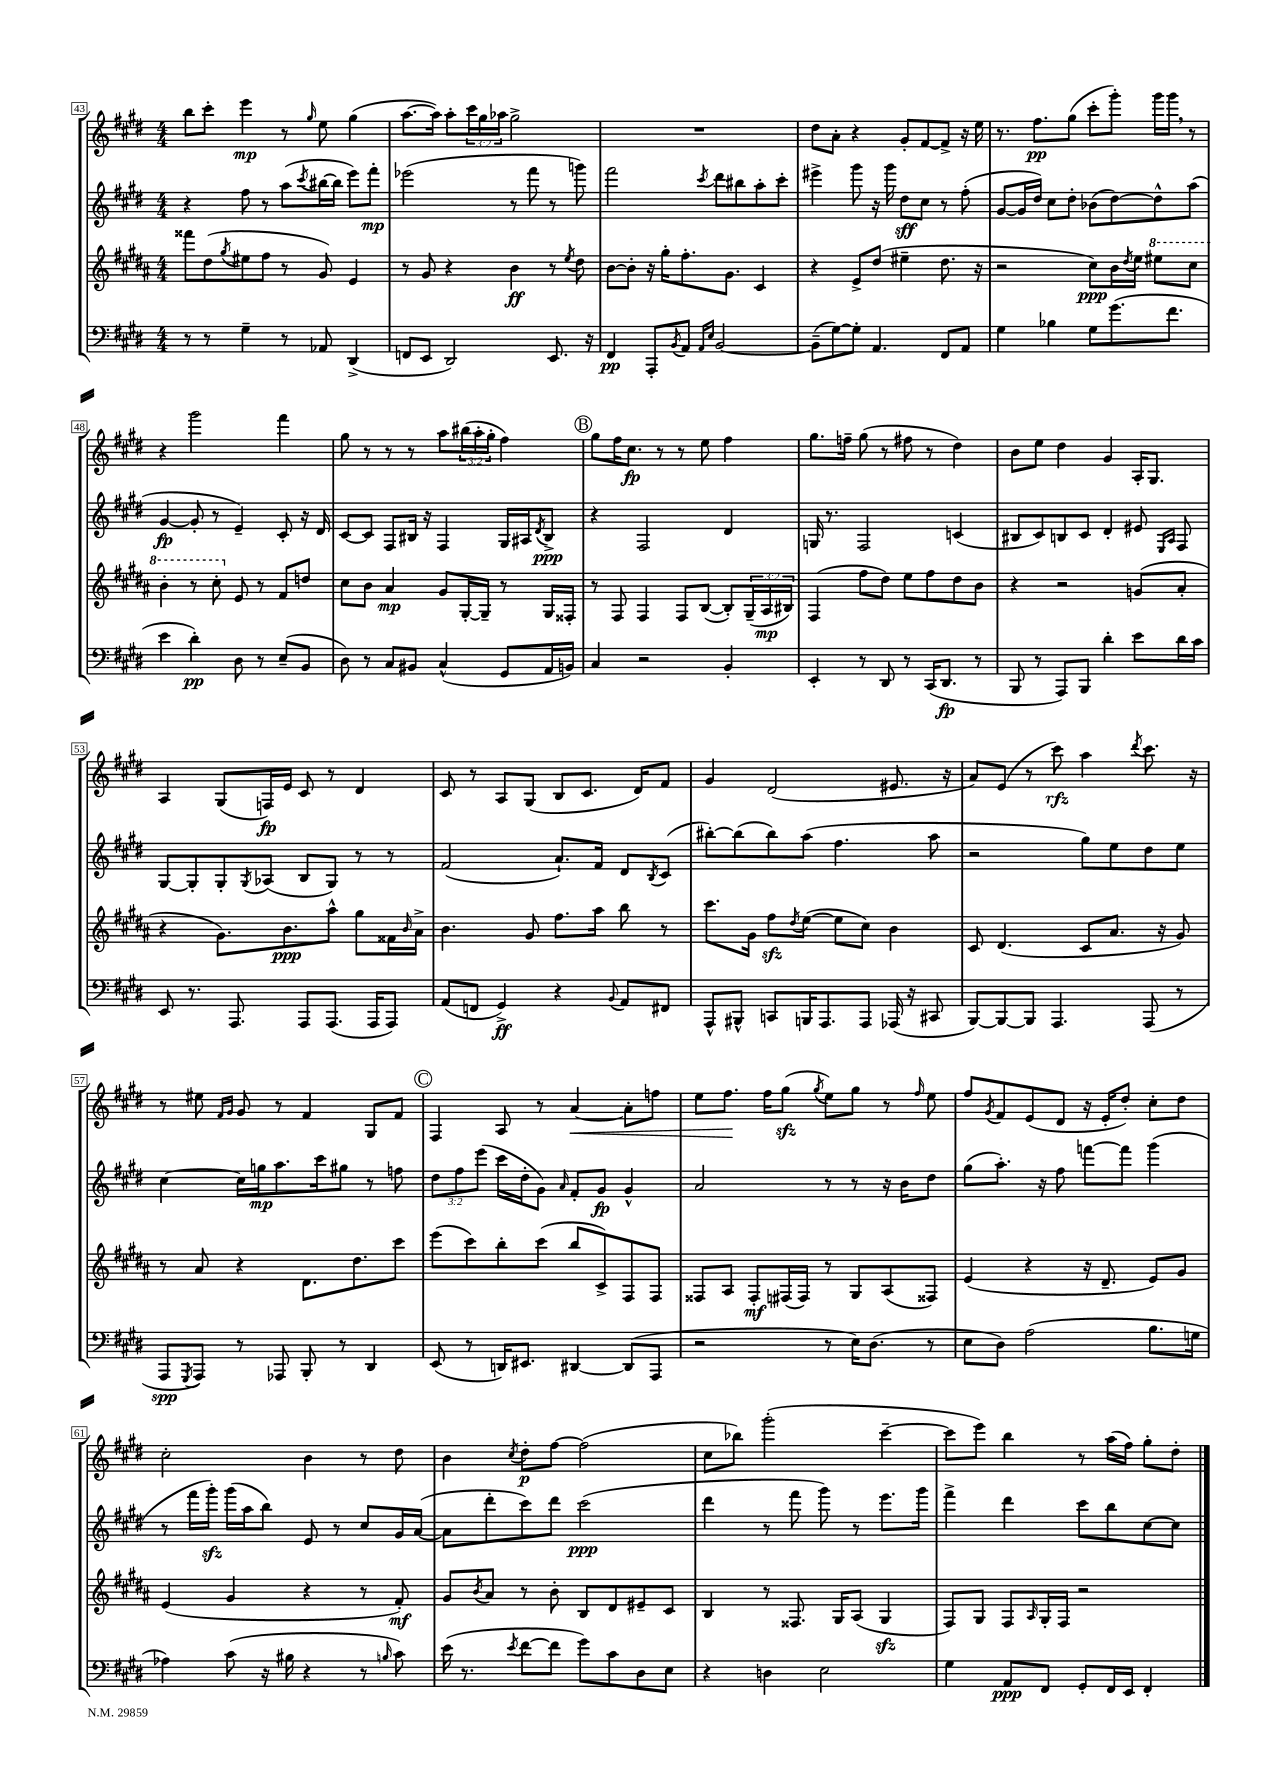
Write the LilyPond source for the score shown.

<<
\new StaffGroup <<
\new Staff = "s0" {
    \clef treble \key e \major \numericTimeSignature \time 4/4 \override Staff.TupletNumber.text = #tuplet-number::calc-fraction-text
    b''8 cis'''8-. e'''4\mp r8 \grace { gis''16 } e''8 gis''4( |
    a''8.~ a''16) a''8-. \tuplet 3/2 { cis'''16 gis''16 aes''16 } gis''2-> |
    R1 |
    dis''8 a'8-. r4 gis'8-. fis'8~ fis'8-> r16 e''16 |
    r8. fis''8.\pp gis''8( cis'''8-. gis'''8-.) gis'''16 gis'''16 \breathe r8 |
    r4 gis'''2 fis'''4 |
    gis''8 r8 r8 r8 a''8 \tuplet 3/2 { bis''16( a''16-. gis''16-. } fis''4) |
    \mark \markup { \circle "B" } gis''8 fis''16 cis''8.\fp r8 r8 e''8 fis''4 |
    gis''8. f''16-- gis''8( r8 fis''8 r8 dis''4) |
    b'8 e''8 dis''4 gis'4 a16-. gis8. |
    a4 gis8( f16\fp) e'16 cis'8 r8 dis'4 |
    cis'8 r8 a8 gis8( b8 cis'8. dis'16) fis'8 |
    gis'4 dis'2( eis'8. r16 |
    a'8) e'8( r8 cis'''8\rfz) a''4 \acciaccatura { dis'''8 } cis'''8. r16 |
    r8 eis''8 \grace { fis'16 gis'16 } gis'8 r8 fis'4 gis8 fis'8 |
    \mark \markup { \circle "C" } fis4 a8 r8 a'4~\< a'8-. f''8 |
    e''8 fis''8.\! fis''16 gis''8\sfz( \acciaccatura { gis''8 } e''8) gis''8 r8 \grace { fis''16 } e''8 |
    fis''8 \acciaccatura { gis'8 } fis'8 e'8( dis'8 r16 e'16-. dis''8-.) cis''8-. dis''8 |
    cis''2-. b'4 r8 dis''8 |
    b'4 \acciaccatura { cis''8 } dis''8-.\p fis''8~ fis''2( |
    cis''8 bes''8) gis'''2-.( cis'''4~-- |
    cis'''8 e'''8) b''4 r8 a''16( fis''16) gis''8-. dis''8-. \bar "|." |
}
\new Staff = "s1" {
    \clef treble \key e \major \numericTimeSignature \time 4/4 \override Staff.TupletNumber.text = #tuplet-number::calc-fraction-text
    r4 fis''8 r8 a''8( \acciaccatura { cis'''8 } bis''16~ bis''16 e'''8) fis'''8-.\mp |
    ees'''2( r8 fis'''8 r8 g'''8) |
    fis'''2 \acciaccatura { cis'''8 } dis'''8 bis''8 a''8-. cis'''8-. |
    eis'''4-> gis'''8 r16 gis'''16 dis''8\sff cis''8 r8 fis''8-.( |
    gis'8~ gis'16 dis''16) cis''8 dis''8-. bes'8( dis''8~) dis''8-^ a''8( |
    gis'4~\fp gis'8-. r8 e'4--) cis'8-. r16 dis'16 |
    cis'8~ cis'8 fis8 bis16 r16 fis4 gis16 ais16 \acciaccatura { dis'8 } bis8->\ppp |
    \mark \markup { \circle "B" } r4 fis2 dis'4 |
    g16 r8. fis2 c'4( |
    bis8 cis'8) b8 cis'8 dis'4-. eis'8 \grace { e16 a16 } fis8 |
    gis8~ gis8-. gis8-. \acciaccatura { gis8 } aes8( b8 gis8) r8 r8 |
    fis'2( a'8.-!) fis'16 dis'8 \acciaccatura { b8 } cis'8( |
    bis''8~-.) bis''8( bis''8) a''8( fis''4. a''8 |
    r2 gis''8) e''8 dis''8 e''8 |
    cis''4~ cis''16 g''16\mp a''8. cis'''16 gis''8 r8 f''8 |
    \mark \markup { \circle "C" } \tuplet 3/2 { dis''8 fis''8 e'''8( } cis'''16 dis''16-. gis'8) \grace { a'16 } fis'8-. gis'8\fp gis'4-^ |
    a'2 r8 r8 r16 b'16 dis''8 |
    gis''8( a''8.-.) r16 fis''8 f'''8~ f'''8 gis'''4( |
    r8 fis'''16 gis'''16-.\sfz) gis'''16( a''16 b''8) e'8 r8 cis''8 gis'16 a'16~( |
    a'8 dis'''8-. cis'''8) dis'''8 cis'''2\ppp( |
    dis'''4 r8 fis'''8 gis'''8) r8 e'''8. gis'''16 |
    fis'''4-> dis'''4 cis'''8 b''8 cis''8~ cis''8 \bar "|." |
}
\new Staff = "s2" {
    \clef treble \key b \major \numericTimeSignature \time 4/4 \override Staff.TupletNumber.text = #tuplet-number::calc-fraction-text
    fisis'''8 dis''8( \acciaccatura { gis''8 } eis''8 fis''8 r8 gis'8) e'4 |
    r8 gis'8 r4 b'4\ff r8 \acciaccatura { e''8 } dis''8 |
    b'8~ b'8-. r16 gis''16-. fis''8.-. gis'8. cis'4 |
    r4 e'8-> dis''8( eis''4-- dis''8. r16 |
    r2 cis''8\ppp) b'16 \acciaccatura { dis''8 } e''16 \ottava #1 eis'''8 cis'''8 |
    b''4-. r8 cis'''8-. \ottava #0 e'8 r8 fis'8 d''8 |
    cis''8 b'8 ais'4\mp gis'8 gis16~-. gis16-- r8 gis16 fisis16-. |
    \mark \markup { \circle "B" } r8 fis8 fis4 fis8 b8~( b8-.) \tuplet 3/2 { gis16--( ais16\mp bis16) } |
    fis4( fis''8 dis''8) e''8 fis''8 dis''8 b'8 |
    r4 r2 g'8( ais'8-. |
    r4 gis'8.) b'8.\ppp ais''8-^ gis''8 fisis'16 \grace { b'16 } ais'16-> |
    b'4. gis'8 fis''8. ais''16 b''8 r8 |
    cis'''8. gis'16 fis''8\sfz \acciaccatura { dis''8 } e''8~( e''8 cis''8) b'4 |
    cis'8 dis'4.( cis'8 ais'8. r16 gis'8) |
    r8 ais'8 r4 dis'8. dis''8. cis'''8 |
    \mark \markup { \circle "C" } e'''8( cis'''8) b''8-. cis'''8( b''8 cis'8->) fis8 fis8 |
    fisis8 ais8 fisis8-.\mf fis16( fis16) r8 gis8 ais8( fisis8) |
    e'4( r4 r16 dis'8.-- e'8) gis'8 |
    e'4( gis'4 r4 r8 fis'8-.\mf) |
    gis'8 \acciaccatura { b'8 } ais'8 r8 b'8-. b8 dis'8 eis'8-- cis'8 |
    b4 r8 fisis8. gis16 ais8( gis4\sfz |
    fis8) gis8 fis8 \grace { ais16 } gis16-. fis16 r2 \bar "|." |
}
\new Staff = "s3" {
    \clef bass \key e \major \numericTimeSignature \time 4/4
    r8 r8 gis4-- r8 aes,8 dis,4->( |
    f,8 e,8 dis,2) e,8. r16 |
    fis,4\pp a,,8-. \acciaccatura { b,8 } a,8 \grace { a,16 e16 } b,2~ |
    b,8--( gis8~) gis8-. a,4. fis,8 a,8 |
    gis4 bes4 gis8 gis'8.( fis'8. |
    e'4 dis'4-.\pp) dis8 r8 e8--( b,8 |
    dis8) r8 cis8 bis,8 cis4-^( gis,8 a,16 b,16) |
    \mark \markup { \circle "B" } cis4 r2 b,4-. |
    e,4-. r8 dis,8 r8 cis,16( dis,8.\fp r8 |
    b,,8 r8 a,,8) b,,8 dis'4-. e'8 dis'16 cis'16 |
    e,8 r8. a,,8. a,,8 a,,8.( a,,16 a,,8) |
    a,8( f,8 gis,4->\ff) r4 \appoggiatura { b,8 } a,8 fis,8 |
    a,,8-^ bis,,8-^ c,8 b,,16 a,,8. a,,8 aes,,16( r16 cis,8 |
    b,,8~) b,,8~ b,,8 a,,4. a,,8( r8 |
    a,,8\spp \acciaccatura { gis,,8 } a,,8) r8 aes,,8 b,,8-. r8 dis,4 |
    \mark \markup { \circle "C" } e,8( r8 d,16) eis,8. dis,4~ dis,8( a,,8 |
    r2 r8 e16) dis8.( r8 |
    e8 dis8) a2( b8. g16 |
    aes4) cis'8( r16 bis16 r4 r8 \grace { b16 } cis'8) |
    e'16( r8. \acciaccatura { e'8 } fis'8~ fis'8 gis'8) cis'8 dis8 e8 |
    r4 d4 e2 |
    gis4 a,8\ppp fis,8 gis,8-. fis,16 e,16 fis,4-. \bar "|." |
}
>>
>>
\layout { \context { \Score currentBarNumber = #43 \override BarNumber.stencil = #(make-stencil-boxer 0.1 0.3 ly:text-interface::print) } }
